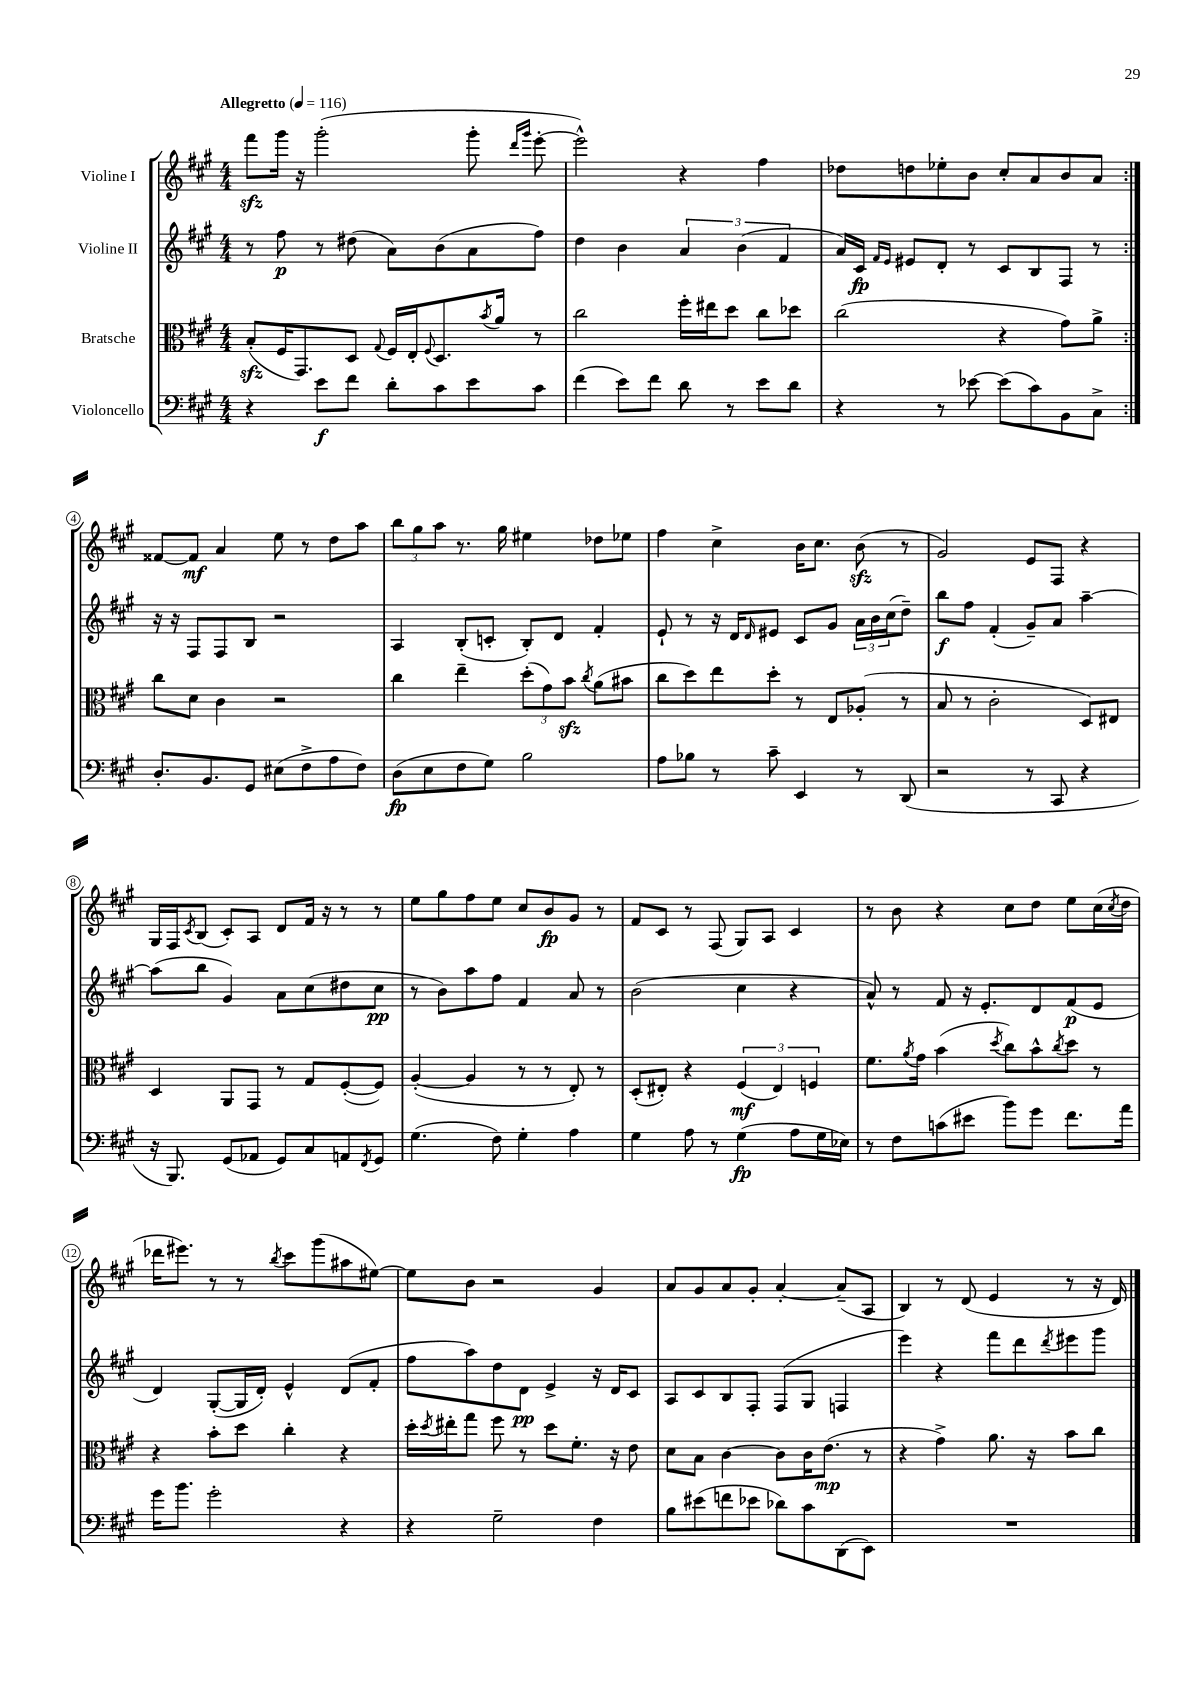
<<
\new StaffGroup <<
\new Staff = "s0" \with { instrumentName = "Violine I" } {
    \clef treble \key a \major \numericTimeSignature \time 4/4 \tempo "Allegretto" 4 = 116
    \repeat volta 2 { fis'''8\sfz gis'''16 r16 gis'''2-.( gis'''8-. \grace { d'''16 gis'''16 } e'''8~-. |
    e'''2-^) r4 fis''4 |
    des''8 d''8 ees''8-. b'8 cis''8-. a'8 b'8 a'8 | }
    fisis'8~ fisis'8\mf a'4 e''8 r8 d''8 a''8 |
    \tuplet 3/2 { b''8 gis''8 a''8 } r8. gis''16 eis''4 des''8 ees''8 |
    fis''4 cis''4-> b'16 cis''8. b'8\sfz( r8 |
    gis'2) e'8 fis8 r4 |
    gis16 fis16 \acciaccatura { cis'8 } b8( cis'8-.) a8 d'8 fis'16 r16 r8 r8 |
    e''8 gis''8 fis''8 e''8 cis''8 b'8\fp gis'8 r8 |
    fis'8 cis'8 r8 fis8( gis8) a8 cis'4 |
    r8 b'8 r4 cis''8 d''8 e''8 cis''16( \acciaccatura { cis''8 } d''16 |
    des'''16 eis'''8.) r8 r8 \acciaccatura { b''8 } cis'''8 gis'''8( ais''8 eis''8~) |
    eis''8 b'8 r2 gis'4 |
    a'8 gis'8 a'8 gis'8-. a'4~-. a'8--( a8 |
    b4) r8 d'8( e'4 r8 r16 d'16) \bar "|." |
}
\new Staff = "s1" \with { instrumentName = "Violine II" } {
    \clef treble \key a \major \numericTimeSignature \time 4/4
    \repeat volta 2 { r8 fis''8\p r8 dis''8( a'8) b'8( a'8 fis''8) |
    d''4 b'4 \tuplet 3/2 { a'4 b'4( fis'4 } |
    a'16) cis'16\fp \grace { fis'16 e'16 } eis'8 d'8-. r8 cis'8 b8 fis8 r8 | }
    r16 r16 fis8 fis8 b8 r2 |
    a4 b8-.( c'8-. b8-.) d'8 fis'4-. |
    e'8-! r8 r16 d'16 \grace { d'16 } eis'8 cis'8 gis'8 \tuplet 3/2 { a'16 b'16 cis''16( } d''8--) |
    b''8\f fis''8 fis'4-.( gis'8--) a'8 a''4~-- |
    a''8( b''8 gis'4) a'8 cis''8( dis''8 cis''8\pp |
    r8 b'8) a''8 fis''8 fis'4 a'8 r8 |
    b'2( cis''4 r4 |
    a'8-^) r8 fis'8 r16 e'8.-. d'8 fis'8\p( e'8 |
    d'4) gis8~-.( gis16 d'16-.) e'4-^ d'8( fis'8-. |
    fis''8 a''8) d''8 d'8\pp e'4-> r16 d'16 cis'8 |
    a8 cis'8 b8 fis8-. fis8( gis8 f4 |
    e'''4) r4 fis'''8 d'''8 \acciaccatura { d'''8 } eis'''8 gis'''8 \bar "|." |
}
\new Staff = "s2" \with { instrumentName = "Bratsche" } {
    \clef alto \key a \major \numericTimeSignature \time 4/4
    \repeat volta 2 { b8-.\sfz( fis16 gis,8.) d8 \appoggiatura { gis8 } fis16 e16-. \appoggiatura { fis8 } d8. \acciaccatura { b'8 } a'16 r8 |
    cis''2 fis''16-. eis''16 d''8 cis''8 des''8 |
    cis''2( r4 gis'8) a'8-> | }
    cis''8 d'8 cis'4 r2 |
    cis''4 e''4-- \tuplet 3/2 { d''8-.( gis'8) b'8\sfz } \acciaccatura { cis''8 } a'8( bis'8 |
    cis''8 d''8) e''8 d''8-. r8 e8 aes8-.( r8 |
    b8 r8 cis'2-. d8) eis8 |
    d4 a,8 gis,8 r8 gis8 fis8~-.( fis8) |
    a4~-.( a4 r8 r8 e8-.) r8 |
    d8-.( eis8-.) r4 \tuplet 3/2 { fis4\mf( eis4) f4 } |
    fis'8. \acciaccatura { a'8 } gis'16 b'4( \acciaccatura { d''8 } cis''8) b'8-^ \acciaccatura { cis''8 } d''8 r8 |
    r4 b'8-. d''8 cis''4-. r4 |
    d''16-. \acciaccatura { d''8 } eis''16-. gis''8 fis''8 r8 d''8 fis'8.-. r16 e'8 |
    d'8 b8 cis'4~ cis'8 cis'16 e'8.\mp( r8 |
    r4 gis'4->) a'8. r16 b'8 cis''8 \bar "|." |
}
\new Staff = "s3" \with { instrumentName = "Violoncello" } {
    \clef bass \key a \major \numericTimeSignature \time 4/4
    \repeat volta 2 { r4 e'8\f fis'8 d'8-. cis'8 e'8 cis'8 |
    fis'4( e'8) fis'8 d'8 r8 e'8 d'8 |
    r4 r8 ees'8~ ees'8( cis'8) b,8 cis8-> | }
    d8.-. b,8. gis,8 eis8( fis8-> a8 fis8) |
    d8\fp( e8 fis8 gis8) b2 |
    a8 bes8 r8 cis'8-- e,4 r8 d,8( |
    r2 r8 cis,8 r4 |
    r16 b,,8.) gis,8( aes,8 gis,8) cis8 a,8 \acciaccatura { fis,8 } gis,8 |
    gis4.( fis8) gis4-. a4 |
    gis4 a8 r8 gis4\fp( a8 gis16 ees16) |
    r8 fis8 c'8( eis'8 b'8) gis'8 fis'8. a'16 |
    gis'16 b'8. gis'2-. r4 |
    r4 gis2-- fis4 |
    b8 eis'8( f'8 ees'8 des'8) cis'8 d,8( e,8) |
    R1 \bar "|." |
}
>>
>>
\layout { \context { \Score \override BarNumber.stencil = #(make-stencil-circler 0.1 0.3 ly:text-interface::print) } }
